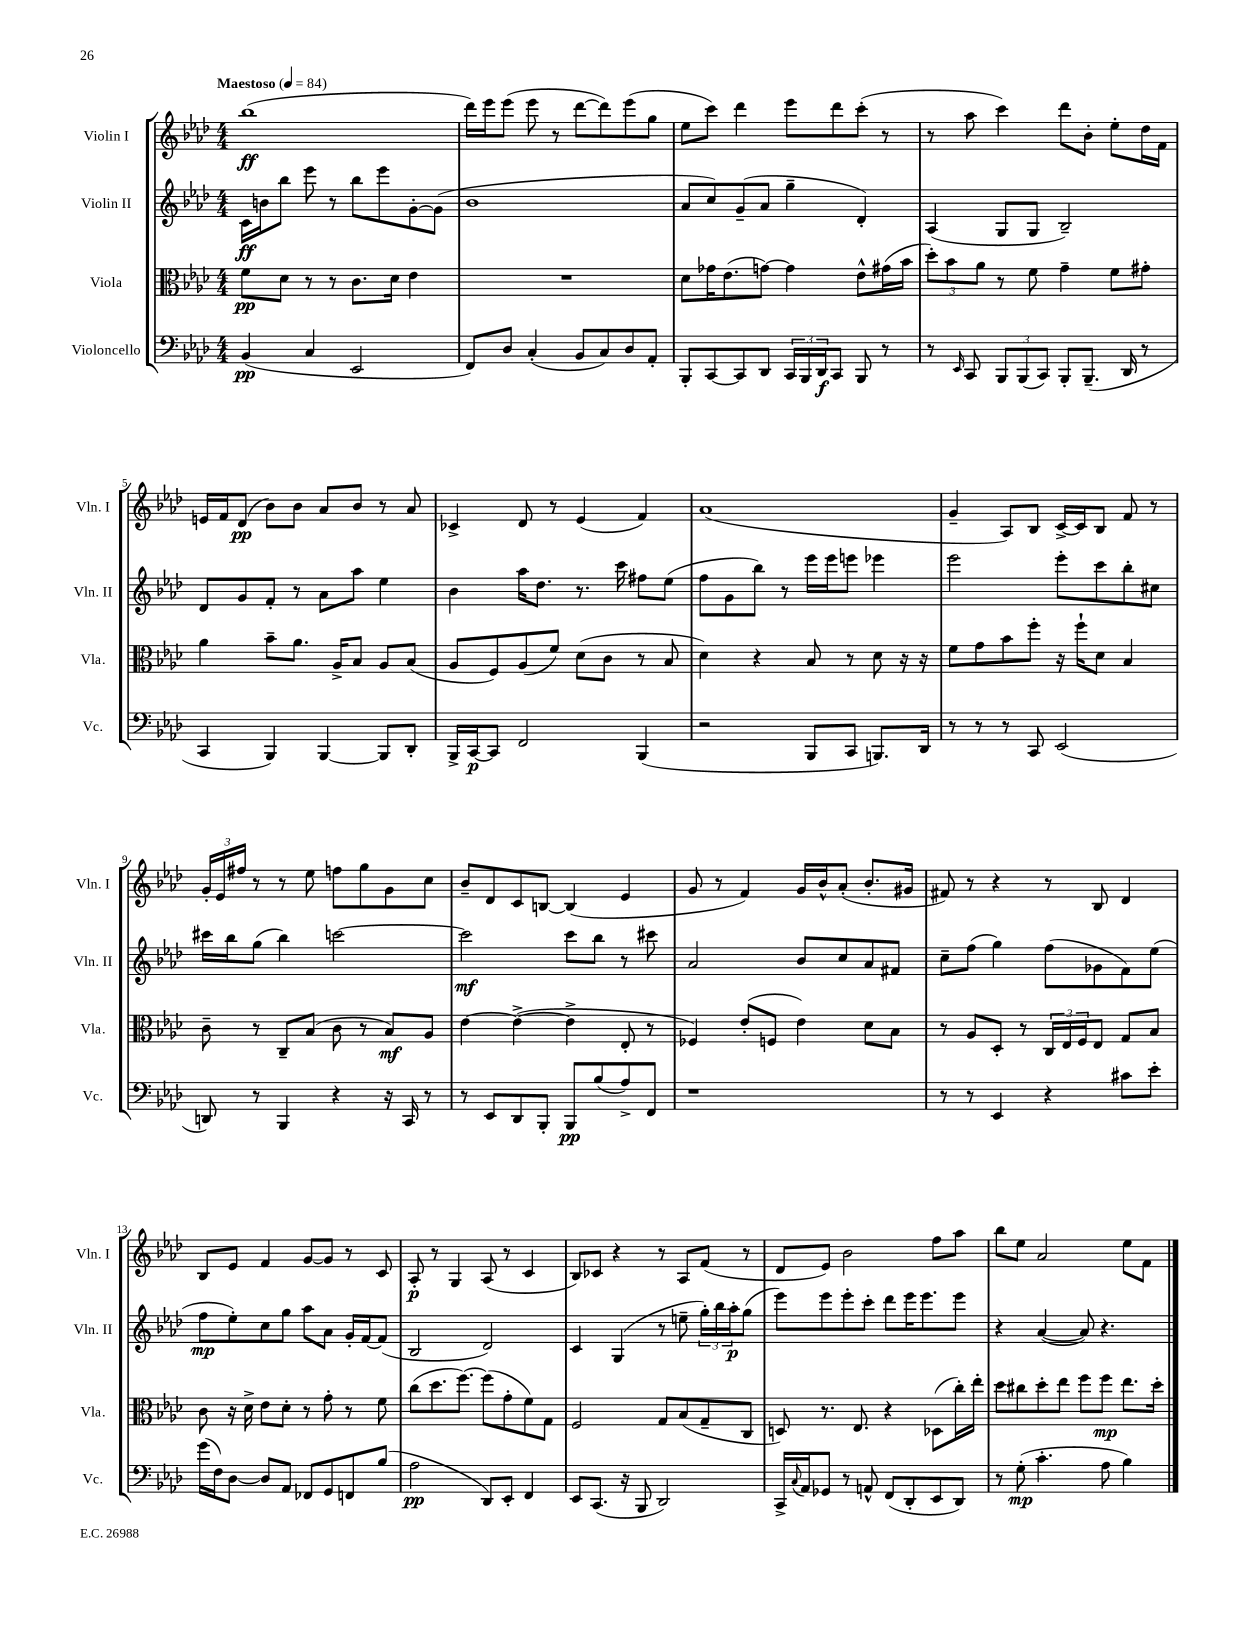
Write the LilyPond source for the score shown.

<<
\new StaffGroup <<
\new Staff = "s0" \with { instrumentName = "Violin I" shortInstrumentName = "Vln. I" } {
    \clef treble \key aes \major \numericTimeSignature \time 4/4 \tempo "Maestoso" 4 = 84
    bes''1\ff( |
    des'''16) ees'''16 ees'''8( ees'''8 r8 des'''8~ des'''8) ees'''8( g''8 |
    ees''8 c'''8) des'''4 ees'''8 des'''8 c'''8-.( r8 |
    r8 aes''8 c'''4) des'''8 bes'8-. ees''8-. des''16 f'16 |
    e'16 f'16 des'8\pp( bes'8) bes'8 aes'8 bes'8 r8 aes'8 |
    ces'4-> des'8 r8 ees'4( f'4) |
    aes'1( |
    g'4-- aes8) bes8 c'16~-> c'16 bes8 f'8 r8 |
    \tuplet 3/2 { g'16-. ees'16 fis''16 } r8 r8 ees''8 f''8 g''8 g'8 c''8 |
    bes'8-- des'8 c'8 b8~ b4( ees'4 |
    g'8 r8 f'4) g'16 bes'16-^ aes'8-.( bes'8.-. gis'16 |
    fis'8) r8 r4 r8 bes8 des'4 |
    bes8 ees'8 f'4 g'8~ g'8 r8 c'8 |
    aes8-.\p r8 g4 aes8( r8 c'4 |
    bes8) ces'8 r4 r8 aes8 f'8( r8 |
    des'8 ees'8) bes'2 f''8 aes''8 |
    bes''8 ees''8 aes'2 ees''8 f'8 \bar "|." |
}
\new Staff = "s1" \with { instrumentName = "Violin II" shortInstrumentName = "Vln. II" } {
    \clef treble \key aes \major \numericTimeSignature \time 4/4
    c'16\ff b'16 bes''8 ees'''8 r8 bes''8 ees'''8 g'8~-. g'8( |
    bes'1 |
    aes'8 c''8) g'8--( aes'8 g''4-- des'4-.) |
    aes4( g8 g8 bes2--) |
    des'8 g'8 f'8-. r8 aes'8 aes''8 ees''4 |
    bes'4 aes''16 des''8. r8. c'''16 fis''8 ees''8( |
    f''8 g'8 bes''8) r8 ees'''16 ees'''16 e'''8 ees'''4 |
    ees'''2 ees'''8-. c'''8 bes''8-. cis''8 |
    cis'''16 bes''16 g''8( bes''4) c'''2~ |
    c'''2\mf c'''8 bes''8 r8 cis'''8 |
    aes'2 bes'8 c''8 aes'8 fis'8 |
    c''8-- f''8( g''4) f''8( ges'8 f'8) ees''8( |
    f''8\mp ees''8-.) c''8 g''8 aes''8 aes'8 g'16-. f'16~ f'8( |
    bes2 des'2) |
    c'4 g4( r8 e''8-- \tuplet 3/2 { g''16-.) bes''16 aes''16-.\p } g''8( |
    ees'''8) ees'''8 ees'''8-. c'''8-. des'''8 ees'''16 ees'''8. ees'''8 |
    r4 aes'4~( aes'8) r4. \bar "|." |
}
\new Staff = "s2" \with { instrumentName = "Viola" shortInstrumentName = "Vla." } {
    \clef alto \key aes \major \numericTimeSignature \time 4/4
    f'8\pp des'8 r8 r8 c'8. des'16 ees'4 |
    R1 |
    des'8 ges'16 ees'8.( g'8~) g'4 ees'8-^ gis'16( bes'16 |
    \tuplet 3/2 { des''8-.) bes'8 aes'8 } r8 f'8 g'4-- f'8 gis'8-. |
    aes'4 bes'8-- aes'8. aes16-> bes8 aes8 bes8( |
    aes8 f8) aes8( f'8) des'8( c'8 r8 bes8 |
    des'4) r4 bes8 r8 des'8 r16 r16 |
    f'8 g'8 bes'8 f''8-. r16 f''16-! des'8 bes4 |
    c'8-- r8 c8-- bes8( c'8 r8 bes8\mf) aes8 |
    ees'4~ ees'4~->( ees'4-> ees8-. r8 |
    fes4) ees'8-.( f8 ees'4) des'8 bes8 |
    r8 aes8 des8-. r8 \tuplet 3/2 { c16 ees16 f16 } ees8 g8 bes8 |
    c'8 r16 des'16-> ees'8 des'8-. r8 g'8-. r8 f'8 |
    c''8( des''8. f''8.~) f''8( g'8-. f'8) g8 |
    f2 g8 bes8( g8-- c8 |
    d8) r8. ees8. r4 des8( c''16-.) ees''16-. |
    des''8 cis''8 des''8-. ees''8 f''8 f''8\mp ees''8. des''16-. \bar "|." |
}
\new Staff = "s3" \with { instrumentName = "Violoncello" shortInstrumentName = "Vc." } {
    \clef bass \key aes \major \numericTimeSignature \time 4/4
    bes,4\pp( c4 ees,2 |
    f,8) des8 c4-.( bes,8 c8) des8 aes,8-. |
    bes,,8-. c,8~ c,8 des,8 \tuplet 3/2 { c,16 bes,,16 des,16\f } c,8 bes,,8 r8 |
    r8 \grace { ees,16 } c,8 \tuplet 3/2 { bes,,8 bes,,8( c,8) } bes,,8-. bes,,8.--( des,16 r8 |
    c,4 bes,,4) bes,,4~ bes,,8 des,8-. |
    bes,,16-> c,16~\p c,8 f,2 bes,,4( |
    r2 bes,,8 c,8 b,,8.) des,16 |
    r8 r8 r8 c,8 ees,2( |
    d,8) r8 bes,,4 r4 r16 c,16 r8 |
    r8 ees,8 des,8 bes,,8-. bes,,8\pp bes8( aes8->) f,8 |
    r1 |
    r8 r8 ees,4 r4 cis'8 ees'8-. |
    g'16( f16) des8~ des8 aes,8 fes,8 g,8 f,8 bes8( |
    aes2\pp des,8) ees,8-. f,4 |
    ees,8 c,8.( r16 bes,,8 des,2) |
    c,16-> \appoggiatura { c8 } aes,16 ges,8 r8 a,8-^ f,8( des,8-. ees,8 des,8) |
    r8 g8-.\mp( c'4.-. aes8 bes4) \bar "|." |
}
>>
>>
